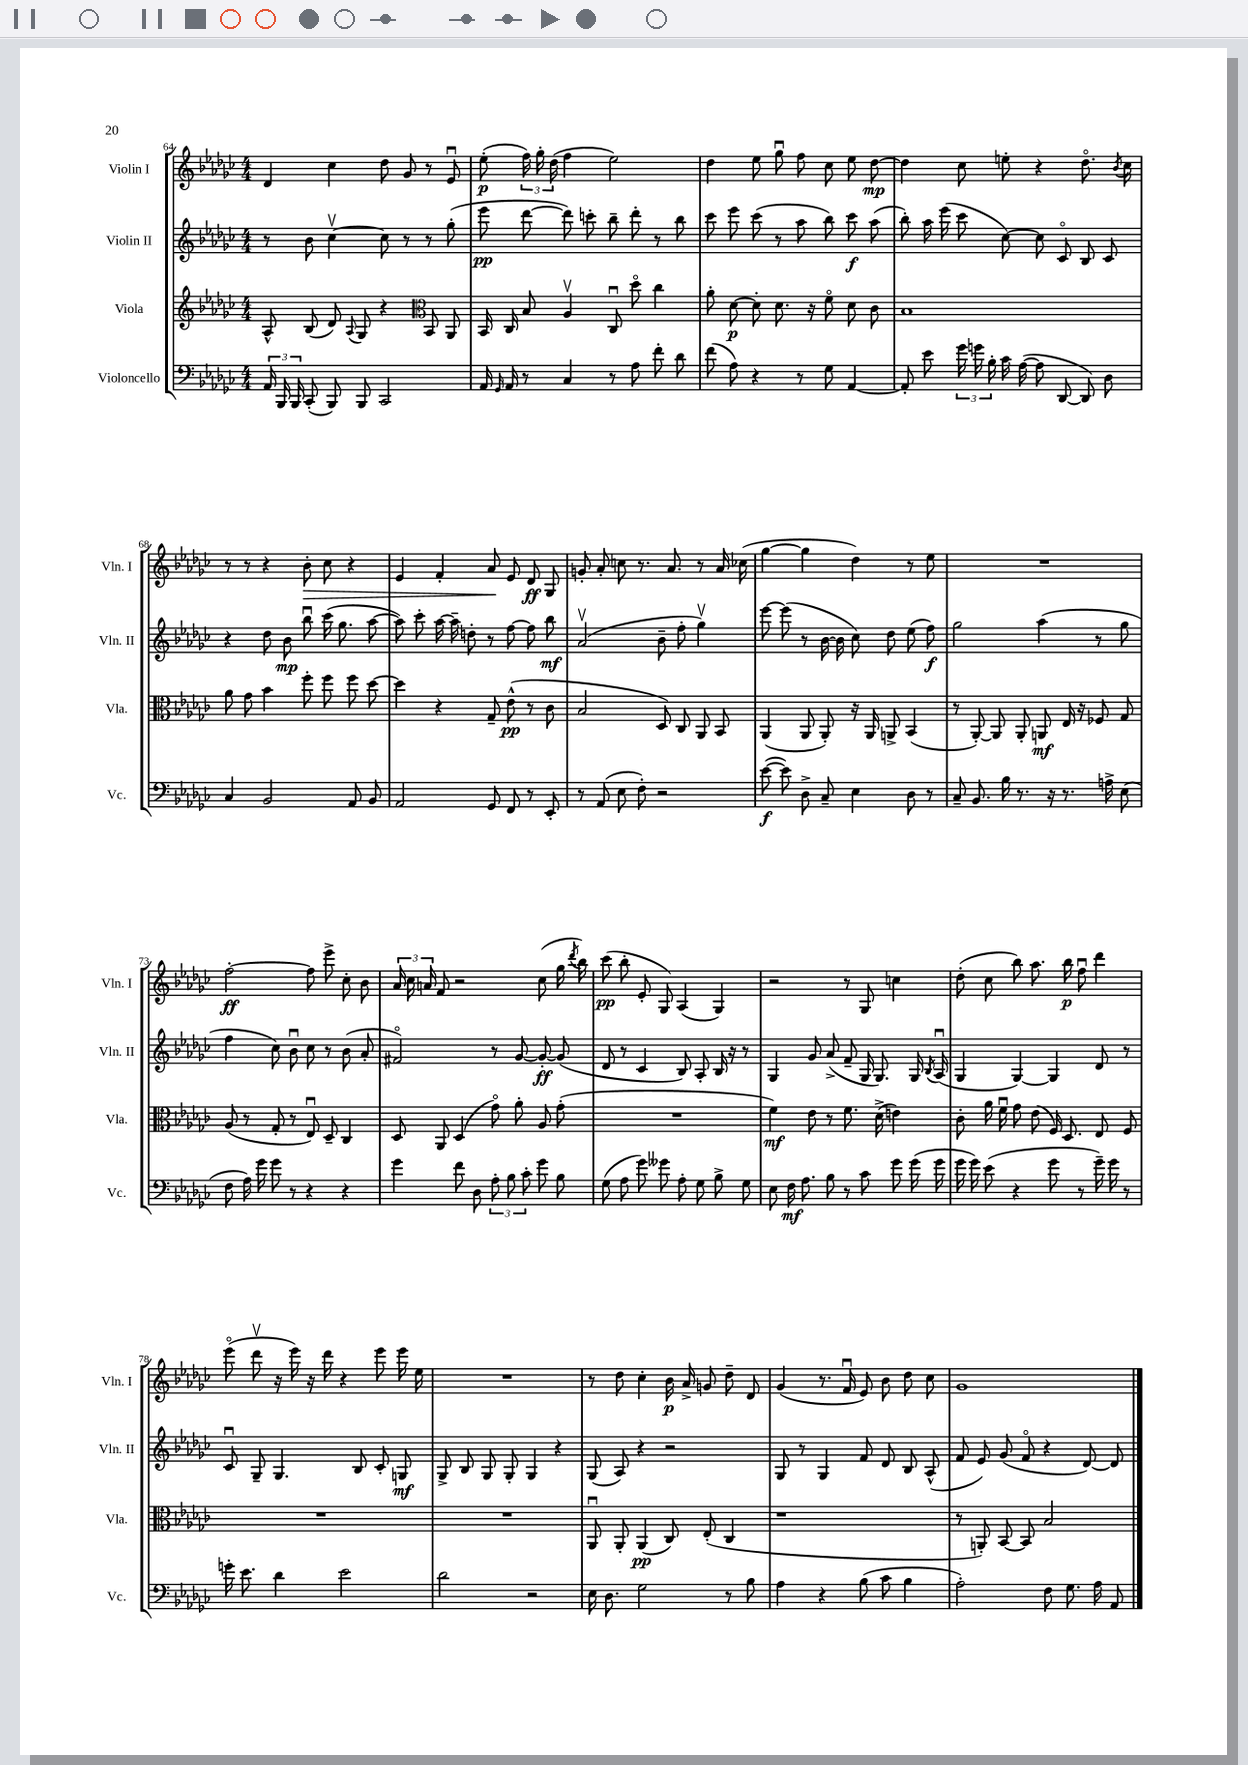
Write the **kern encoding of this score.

**kern	**dynam	**kern	**dynam	**kern	**dynam	**kern	**dynam
*part4	*part4	*part3	*part3	*part2	*part2	*part1	*part1
*staff4	*staff4	*staff3	*staff3	*staff2	*staff2	*staff1	*staff1
*I"Violoncello	*	*I"Viola	*	*I"Violin II	*	*I"Violin I	*
*I'Vc.	*	*I'Vla.	*	*I'Vln. II	*	*I'Vln. I	*
*clefF4	*	*clefG2	*	*clefG2	*	*clefG2	*
*k[b-e-a-d-g-c-]	*	*k[b-e-a-d-g-c-]	*	*k[b-e-a-d-g-c-]	*	*k[b-e-a-d-g-c-]	*
*M4/4	*	*M4/4	*	*M4/4	*	*M4/4	*
=64	=64	=64	=64	=64	=64	=64	=64
24AA-/	.	8A-^^/	.	8r	.	4d-/	.
24BBB-/	.	.	.	.	.	.	.
24BBB-/	.	.	.	.	.	.	.
(8CC-'/	.	(8B-/	.	8b-\	.	.	.
8BBB-/)	.	8d-/)	.	[4cc-v\	.	4cc-\	.
.	.	8qqA-/	.	.	.	.	.
8BBB-/	.	8G-/	.	.	.	.	.
2CC-/	.	4r	.	8cc-\]	.	8dd-\	.
.	.	.	.	8r	.	8g-/	.
*	*	*clefC3	*	*	*	*	*
.	.	8BB-/	.	8r	.	8r	.
.	.	8AA-/	.	(8gg-'\	.	8e-u/	.
=65	=65	=65	=65	=65	=65	=65	=65
16AA-/	.	16BB-/	.	8eee-\	pp	(8ee-'\	p
16qqGG-/	.	.	.	.	.	.	.
16AA-/	.	16C-/	.	.	.	.	.
8r	.	8B-/	.	[8ddd-\	.	24ff\)	.
.	.	.	.	.	.	24gg-'\	.
.	.	.	.	.	.	(24dd-\	.
4C-/	.	4A-v/	.	8ddd-\])	.	4ff\	.
.	.	.	.	8cccn'\	.	.	.
8r	.	8C-u/	.	8bb-~\	.	2ee-\)	.
8A-\	.	8dd-\	.	8ddd-'\	.	.	.
8f'\	.	4cc-\	.	8r	.	.	.
8d-\	.	.	.	8bb-\	.	.	.
=66	=66	=66	=66	=66	=66	=66	=66
(8f\	.	8a-'\	.	8ccc-\	.	4dd-\	.
8A-\)	.	[8d-\	p	8eee-\	.	.	.
4r	.	8d-'\]	.	(8ccc-\	.	8ee-\	.
.	.	8.d-\	.	8r	.	8gg-u\	.
8r	.	.	.	8aa-\	.	8ff\	.
.	.	16r	.	.	.	.	.
8G-\	.	8f\	.	8bb-\)	.	8cc-\	.
[4AA-/	.	8d-\	.	8ccc-\	f	8ee-\	.
.	.	8c-\	.	(8aa-\	.	[8dd-\	mp
=67	=67	=67	=67	=67	=67	=67	=67
8AA-'/]	.	1B-	.	8bb-'\)	.	4dd-\]	.
8e-\	.	.	.	16aa-\	.	.	.
.	.	.	.	(16eee-\	.	.	.
24g-\	.	.	.	8ccc-\	.	8cc-\	.
24gn\	.	.	.	.	.	.	.
24B-'\	.	.	.	.	.	.	.
16c-\	.	.	.	[8cc-\)	.	8een'\	.
([16A-\	.	.	.	.	.	.	.
8A-\]	.	.	.	8cc-\]	.	4r	.
[8DD-/	.	.	.	8c-/	.	.	.
8DD-/])	.	.	.	8B-/	.	8.dd-\	.
8D-\	.	.	.	8c-/	.	.	.
.	.	.	.	.	.	8qb-/	.
.	.	.	.	.	.	16cc-\	.
!!LO:LB:g=z
=68	=68	=68	=68	=68	=68	=68	=68
4C-/	.	8a-\	.	4r	.	8r	.
.	.	8g-\	.	.	.	8r	.
2BB-/	.	4b-\	.	8dd-\	.	4r	.
.	.	.	.	8b-\	mp	.	.
!	!	!	!	!	!	!	!LO:HP:b
.	.	8ff'\	.	8bb-u\	.	8b-'\	>
.	.	8ff\	.	(16ccc-\	.	8cc-\	.
.	.	.	.	8.gg-\	.	.	.
8AA-/	.	8ff\	.	.	.	4r	.
8BB-/	.	[8dd-\	.	[8aa-\	.	.	.
=69	=69	=69	=69	=69	=69	=69	=69
2AA-/	.	4dd-\]	.	8aa-\])	.	4e-/	.
.	.	.	.	8ccc-'\	.	.	.
.	.	4r	.	[16aa-\	.	4f'/	.
.	.	.	.	16aa-~\]	.	.	.
.	.	.	.	8ddn'\	.	.	.
8GG-/	.	8G-~/	.	8r	.	8a-/	.
8FF/	.	(8e-^^\	pp	[8ff\	.	8e-/	]
8r	.	8r	.	8ff\]	.	8d-/	ff
8EE-'/	.	8c-\	.	8bb-\	mf	8G-/	.
=70	=70	=70	=70	=70	=70	=70	=70
8r	.	2B-/	.	(2a-v/	.	8gn'/	.
(8AA-/	.	.	.	.	.	8a-'/	.
8E-\	.	.	.	.	.	8ccn\	.
8F'\)	.	.	.	.	.	8.r	.
2r	.	8D-/)	.	8b-~\	.	.	.
.	.	.	.	.	.	8.a-/	.
.	.	8C-/	.	8ff'\	.	.	.
.	.	8AA-/	.	4gg-v\)	.	8r	.
.	.	8BB-/	.	.	.	16a-/	.
.	.	.	.	.	.	(16cc-X\	.
=71	=71	=71	=71	=71	=71	=71	=71
([8e-\	f	(4AA-/	.	[8eee-\	.	[4gg-\	.
8e-\])	.	.	.	(8eee-\]	.	.	.
8D-^\	.	8AA-/	.	8r	.	4gg-\]	.
8C-~/	.	8AA-'/)	.	[16b-\	.	.	.
.	.	.	.	16b-\]	.	.	.
4E-\	.	16r	.	8cc-\)	.	4dd-\)	.
.	.	16AA-/	.	.	.	.	.
.	.	8AAn^/	.	8dd-\	.	.	.
8D-\	.	(4BB-/	.	(8ee-\	.	8r	.
8r	.	.	.	8ff\)	f	8ee-\	.
=72	=72	=72	=72	=72	=72	=72	=72
8C-~/	.	8r	.	2gg-\	.	1r	.
8.BB-/	.	[8AA-'/)	.	.	.	.	.
.	.	8AA-/]	.	.	.	.	.
16B-\	.	.	.	.	.	.	.
8.r	.	8AA-'/	.	.	.	.	.
.	.	8AAn/	mf	(4aa-\	.	.	.
16r	.	.	.	.	.	.	.
8.r	.	16E-/	.	.	.	.	.
.	.	16r	.	.	.	.	.
.	.	8F-X/	.	8r	.	.	.
16An^\	.	.	.	.	.	.	.
(8E-\	.	8G-/	.	8gg-\	.	.	.
!!LO:LB:g=z
=73	=73	=73	=73	=73	=73	=73	=73
8F\	.	(8A-/	.	4ff\	.	[2ff'\	ff
16A-\)	.	8r	.	.	.	.	.
16g-\	.	.	.	.	.	.	.
8g-\	.	8G-'/	.	8cc-\)	.	.	.
8r	.	8r	.	8b-u\	.	.	.
4r	.	8E-u/)	.	8cc-\	.	8ff\]	.
.	.	8D-~/	.	8r	.	8eee-^\	.
4r	.	4C-/	.	(8b-\	.	8cc-'\	.
.	.	.	.	8a-'/	.	8b-\	.
=74	=74	=74	=74	=74	=74	=74	=74
4g-\	.	8D-/	.	2f#X/)	.	24a-/	.
.	.	.	.	.	.	24cc-\	.
.	.	.	.	.	.	24an/	.
.	.	8AA-/	.	.	.	8f/	.
8f\	.	(4D-/	.	.	.	2r	.
8D-\	.	.	.	.	.	.	.
12A-'\	.	8g-\)	.	8r	.	.	.
12B-\	.	.	.	.	.	.	.
.	.	8a-'\	.	[8g-/	.	.	.
12c-'\	.	.	.	.	.	.	.
8g-\	.	8A-/	.	8g-'/_	ff	(8cc-\	.
8B-\	.	(8g-'\	.	(8g-/]	.	16gg-\	.
.	.	.	.	.	.	8qddd-/	.
.	.	.	.	.	.	16bb-\)	.
=75	=75	=75	=75	=75	=75	=75	=75
(8G-\	.	1r	.	8d-/	.	(8ccc-\	pp
8A-\	.	.	.	8r	.	8bb-'\	.
8g-\)	.	.	.	4c-/	.	8e-'/	.
8g--X\	.	.	.	.	.	8G-/)	.
8A-'\	.	.	.	8B-/)	.	(4A-/	.
8G-\	.	.	.	8A-'/	.	.	.
8B-^\	.	.	.	16B-/	.	4G-/)	.
.	.	.	.	16r	.	.	.
8G-\	.	.	.	8r	.	.	.
=76	=76	=76	=76	=76	=76	=76	=76
8E-\	.	4f\)	mf	4G-/	.	2r	.
16F\	mf	.	.	.	.	.	.
8.A-\	.	.	.	.	.	.	.
.	.	8e-\	.	8g-/	.	.	.
8B-\	.	8r	.	(8a-^/	.	.	.
8r	.	8.f\	.	8f~/	.	8r	.
8c-\	.	.	.	16G-/	.	8G-/	.
.	.	(16d-^\	.	8.G-/)	.	.	.
8g-\	.	4en\)	.	.	.	4ccn\	.
(16g-\	.	.	.	16G-/	.	.	.
.	.	.	.	8qB-/	.	.	.
16g-\	.	.	.	(16A-u/	.	.	.
=77	=77	=77	=77	=77	=77	=77	=77
16g-\	.	8c-'\	.	4G-/	.	(8dd-'\	.
16g-\)	.	.	.	.	.	.	.
(8e-\	.	16a-\	.	.	.	8cc-\	.
.	.	16fu\	.	.	.	.	.
4r	.	8g-\	.	[4G-/)	.	8bb-\)	.
.	.	(8e-\	.	.	.	8.aa-\	.
8g-\	.	16F/)	.	4G-/]	.	.	.
.	.	8.D-/	.	.	.	16bb-\	p
8r	.	.	.	.	.	8ffu\	.
16g-~\)	.	8E-/	.	8d-/	.	4ddd-\	.
16g-\	.	.	.	.	.	.	.
8r	.	8F/	.	8r	.	.	.
!!LO:LB:g=z
=78	=78	=78	=78	=78	=78	=78	=78
16gn'\	.	1r	.	8c-u/	.	(8eee-\	.
8.e-\	.	.	.	.	.	.	.
.	.	.	.	8G-~/	.	8ddd-v\	.
4d-\	.	.	.	4.G-/	.	16r	.
.	.	.	.	.	.	16eee-\)	.
.	.	.	.	.	.	16r	.
.	.	.	.	.	.	16ddd-\	.
2e-\	.	.	.	.	.	4r	.
.	.	.	.	8B-/	.	.	.
.	.	.	.	8c-'/	.	8eee-\	.
.	.	.	.	8Gn/	mf	16eee-\	.
.	.	.	.	.	.	16ee-\	.
=79	=79	=79	=79	=79	=79	=79	=79
2d-\	.	1r	.	8G-^/	.	1r	.
.	.	.	.	8B-/	.	.	.
.	.	.	.	8G-/	.	.	.
.	.	.	.	8G-'/	.	.	.
2r	.	.	.	4G-/	.	.	.
.	.	.	.	4r	.	.	.
=80	=80	=80	=80	=80	=80	=80	=80
16E-\	.	8AA-u/	.	(8G-/	.	8r	.
8.D-\	.	.	.	.	.	.	.
.	.	8AA-'/	.	8A-/)	.	8dd-\	.
2G-\	.	(4AA-/	pp	4r	.	4cc-'\	.
.	.	8C-/)	.	2r	.	16b-\	p
.	.	.	.	.	.	16a-^/	.
.	.	(8E-'/	.	.	.	8gn/	.
8r	.	4C-/	.	.	.	8dd-~\	.
8B-\	.	.	.	.	.	8d-/	.
=81	=81	=81	=81	=81	=81	=81	=81
4A-\	.	1r	.	8G-/	.	(4g-/	.
.	.	.	.	8r	.	.	.
4r	.	.	.	4G-/	.	8.r	.
.	.	.	.	.	.	16fu/	.
(8B-\	.	.	.	8f/	.	8e-/)	.
8c-\	.	.	.	8d-/	.	8b-\	.
4B-\	.	.	.	8B-/	.	8dd-\	.
.	.	.	.	(8A-^^/	.	8cc-\	.
=82	=82	=82	=82	=82	=82	=82	=82
2A-'\)	.	8r	.	8f/	.	1g-	.
.	.	8AAn'/)	.	8e-/)	.	.	.
.	.	[8BB-/	.	(8g-/	.	.	.
.	.	8BB-/]	.	8f/	.	.	.
8F\	.	2B-/	.	4r	.	.	.
8.G-\	.	.	.	.	.	.	.
.	.	.	.	[8d-/)	.	.	.
16A-\	.	.	.	.	.	.	.
8AA-/	.	.	.	8d-/]	.	.	.
==	==	==	==	==	==	==	==
*-	*-	*-	*-	*-	*-	*-	*-
